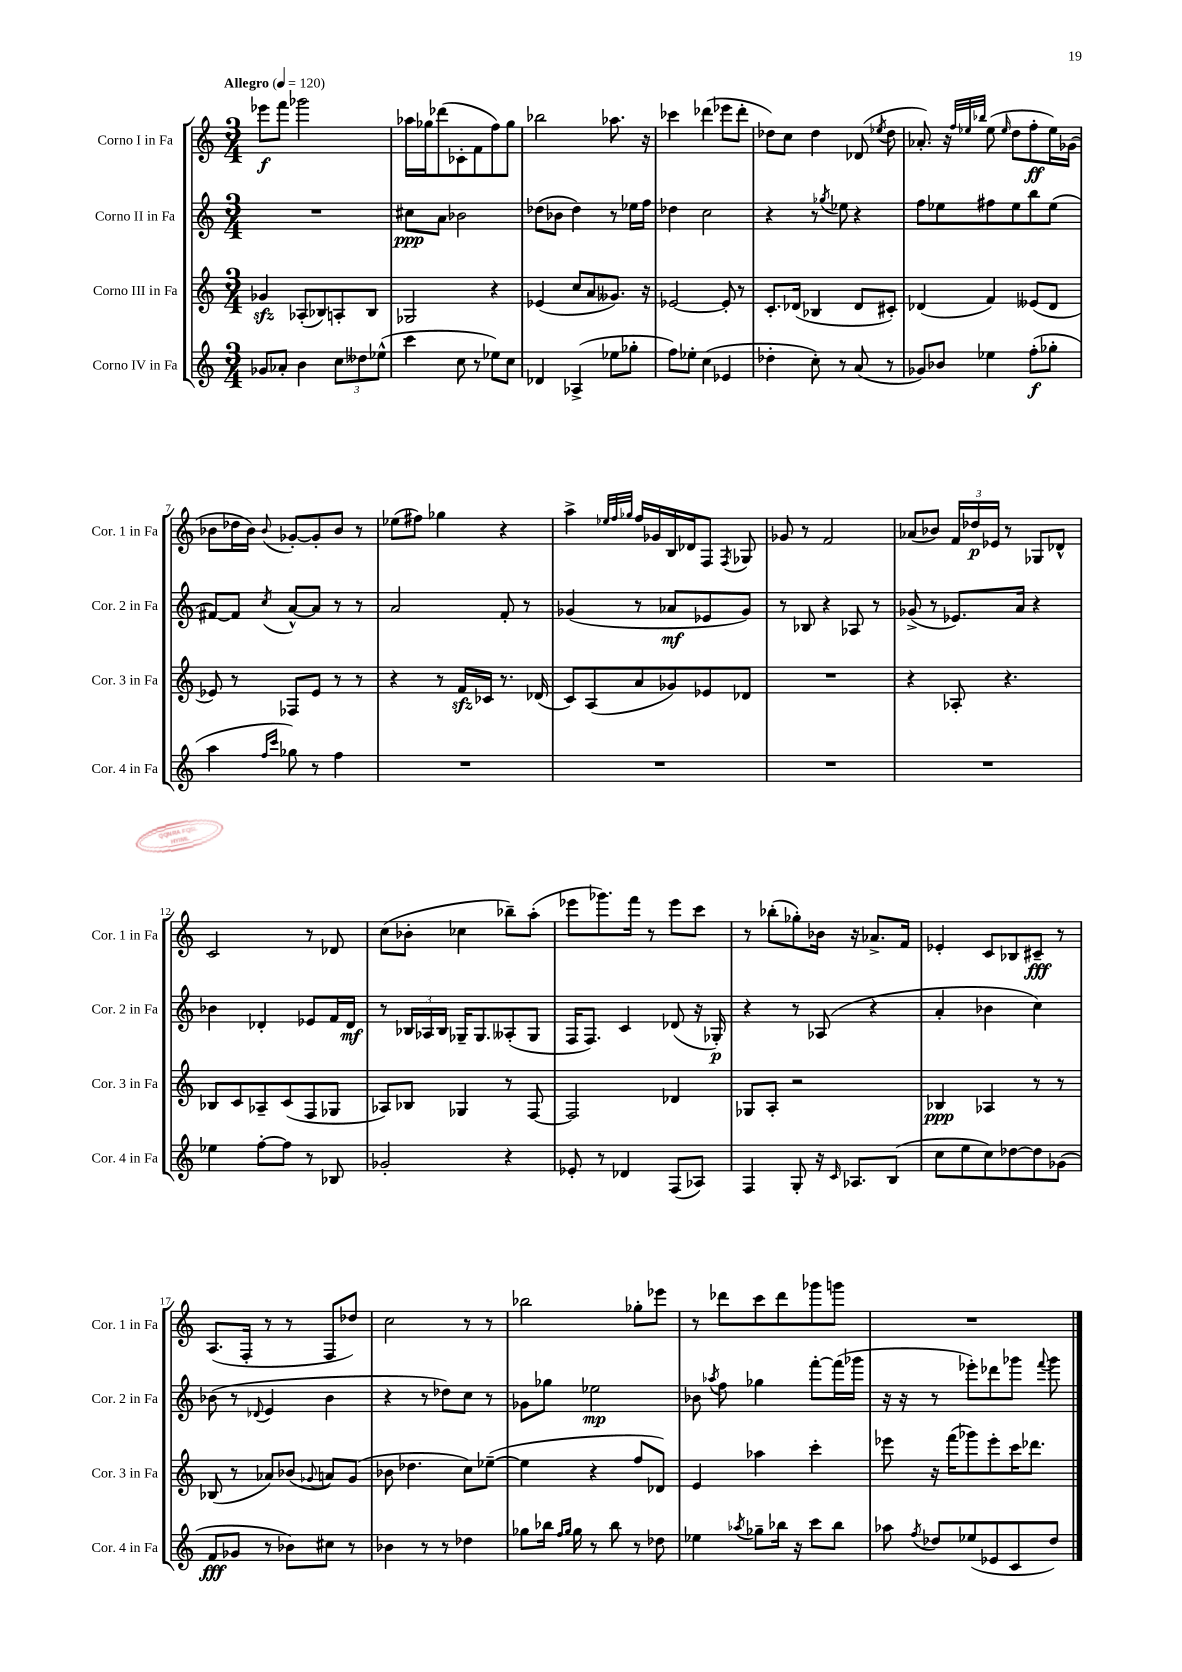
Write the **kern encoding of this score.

**kern	**kern	**kern	**kern
*staff4	*staff3	*staff2	*staff1
*clefG2	*clefG2	*clefG2	*clefG2
*k[]	*k[]	*k[]	*k[]
*M3/4	*M3/4	*M3/4	*M3/4
*MM120	*MM120	*MM120	*MM120
8g-/L	4g-/	2.r	8eee-\L
8a-'/J	.	.	8fff\J
4b\	(8A-'/L	.	2ggg-\
.	8B-/)	.	.
12cc\L	8A'/	.	.
12dd--\	.	.	.
.	8B-/J	.	.
(12ee-^^\J	.	.	.
=	=	=	=
4ccc\	2G-/	8cc#\L	16aa-\LL
.	.	.	16gg-\J
.	.	8a\J	(8ddd-\
8cc\	.	2b-\	8c-'\
8r	.	.	8f\
8ee-\L)	4r	.	8ff\)
8cc\J	.	.	8gg-\J
=	=	=	=
4d-/	(4e-/	(8dd-\L	2bb-\
.	.	8b-\J	.
(4A-^/	8cc/L	4dd-\)	.
.	8a/	.	.
8ee-\L	8.g--/J)	8r	8.aa-\
8gg-'\J	.	16ee-\LL	.
.	16r	16ff\JJ	16r
=	=	=	=
8ff\L)	[2e-/	4dd-\	4ccc-\
8ee-'\J	.	.	.
(4cc\	.	2cc\	(4ddd-\
4e-/	8e-'/]	.	8eee-\L
.	8r	.	8ddd-'\J
=	=	=	=
4dd-'\	8.c'/L	4r	8dd-\L)
.	.	.	8cc\J
.	(16d-/Jk	.	.
8cc'\)	4B-/	8r	4dd-\
.	.	8qgg-/	.
8r	.	8ee-\	.
(8a/	8d-/L	4r	(8d-/
.	.	.	8qee-/
8r	8c#'/J)	.	8dd-\
=	=	=	=
8g-/L)	(4d-/	8ff\L	8.a-'/)
8b-/J	.	8ee-\	.
.	.	.	16r
.	.	.	32qqff/LLL
.	.	.	32qqee-/
.	.	.	32qqbb-/JJJ
4ee-\	4f/)	8ff#\	(8ee-\
.	.	.	16qqee-/
.	.	8ee-\	8dd\L
(8ff'\L	(8e--/L	8bb\	8ff'\
8gg-'\J	8d-/J	(8ee-\J	16ee-\L)
.	.	.	(16g-\JJ
=	=	=	=
4aa\	8e-/)	[8f#/L)	8b-\L
.	8r	8f#/]J	16dd-\L
.	.	.	16b-\JJ)
16qqff/LL	.	.	.
16qqccc/JJ	.	8qcc/	8qqb-/
8gg-\)	8F-/L	[8a^^/L	[8g-'/L
8r	8e-/J	8a/]J	8g-'/]
4ff\	8r	8r	8b-/J
.	8r	8r	8r
=	=	=	=
2.r	4r	2a/	(8ee-\L
.	.	.	8ff#\J)
.	8r	.	4gg-\
.	16f/LL	.	.
.	16c-/JJ	.	.
.	8.r	8f'/	4r
.	.	8r	.
.	(16d-/	.	.
=	=	=	=
2.r	8c/L)	(4g-/	4aa^\
.	(8A/	.	.
.	.	.	32qqee-/LLL
.	.	.	32qqff/
.	.	.	32qqgg-/JJJ
.	8a/	8r	16ff/LL
.	.	.	16g-/
.	8g-/)	8a-/L	16B/
.	.	.	16d-/J
.	8e-/	8e-/	8F/J
.	.	.	8qF/
.	8d-/J	8g-/J)	8G-/
=	=	=	=
2.r	2.r	8r	8g-/
.	.	8B-/	8r
.	.	4r	2f/
.	.	8A-/	.
.	.	8r	.
=	=	=	=
2.r	4r	(8g-^/	(8a-/L
.	.	8r	8b-/J)
.	8A-'/	8.e-/L)	24f/LL
.	.	.	24dd-/
.	.	.	24e-/JJ
.	4.r	.	8r
.	.	16a/Jk	.
.	.	4r	8G-/L
.	.	.	8d-^^/J
=	=	=	=
4ee-\	8B-/L	4b-\	2c/
.	8c/	.	.
[8ff'\L	8A-~/	4d-'/	.
8ff\]J	(8c/	.	.
8r	8F/	8e-/L	8r
8B-/	8G-/J	16f/L	8d-/
.	.	16d-/JJ	.
=	=	=	=
2g-'/	8A-/L)	8r	(8cc\L
.	8B-/J	24B-/LL	8b-'\J
.	.	24A-/	.
.	.	24B-/JJ	.
.	4G-/	16G-~/LK	4cc-\
.	.	8.G-/	.
4r	8r	(8A--'/	8bb-~\L)
.	[8F/	8G-/J	(8aa'\J
=	=	=	=
8e-'/	2F/]	16F/LK	8eee-\L
.	.	8.F/J)	.
8r	.	.	8.ggg-\)
4d-/	.	4c/	.
.	.	.	16fff\Jk
.	.	.	8r
(8F/L	4d-/	(8d-/	8eee-\L
8A-/J)	.	16r	8ccc\J
.	.	16G-'/)	.
=	=	=	=
4F/	8G-/L	4r	8r
.	8A'/J	.	(8bb-'\L
8G'/	2r	8r	8gg-'\)
16r	.	(8A-/	16b-\Jk
16qqc/	.	.	.
8.A-/L	.	.	16r
.	.	4r	8.a-^/L
(8B/J	.	.	.
.	.	.	16f/Jk
=	=	=	=
8cc\L	4B-/	4a'/	4e-'/
8ee\	.	.	.
8cc\)	4A-/	4b-\	8c/L
[8dd-\	.	.	8B-/
8dd-\]	8r	4cc\)	8c#~/J
(8g-\J	8r	.	8r
=	=	=	=
8f/L	(8B-/	(8b-\	(8.A/L
8g-/J	8r	8r	.
.	.	.	16F'/Jk
.	.	8qqd-/	.
8r	8a-/L)	4e/	8r
8b-\L)	(8b-/J	.	8r
.	8qqg-/	.	.
8cc#\J	8a/L)	4b-\	8F/L
8r	(8g-/J	.	8dd-/J)
=	=	=	=
4b-\	8b-\	4r	2cc\
.	4.dd-\	.	.
8r	.	8r	.
8r	.	8dd-\L)	.
4dd-\	8cc\L)	8cc\J	8r
.	([8ee-~\J	8r	8r
=	=	=	=
8gg-\L	4ee-\]	8g-\L	2bb-\
16bb-\Jk	.	8gg-\J	.
16qqff/LL	.	.	.
16qqgg-/JJ	.	.	.
16gg-\	.	.	.
8r	4r	2ee-\	.
8bb-\	.	.	.
8r	8ff/L	.	8gg-'\L
8dd-\	8d-/J)	.	8eee-\J
=	=	=	=
4ee-\	4e/	8b-\	8r
.	.	8qaa-/	.
.	.	8ff\	8ddd-\L
8qaa-/	.	.	.
8gg-~\L	4aa-\	4gg-\	8ccc\
16bb-\Jk	.	.	8ddd-\
16r	.	.	.
8ccc\L	4ccc'\	[8fff'\L	8ggg-\
8bb-\J	.	(16fff\]L	8ggg\J
.	.	16ggg-\JJ	.
=	=	=	=
8aa-\	8eee-\	16r	2.r
.	.	16r	.
8qff/	.	.	.
8dd-/L	16r	8r	.
.	(16fff\LK	.	.
(8ee-/	8ggg-\)	8eee-'\L)	.
8e-/	8eee-'\	8ddd-\	.
8c/	16ccc\K	8ggg-\J	.
.	8.ddd-\J	.	.
.	.	8qqfff/	.
8dd-/J)	.	8ggg-\	.
==	==	==	==
*-	*-	*-	*-
